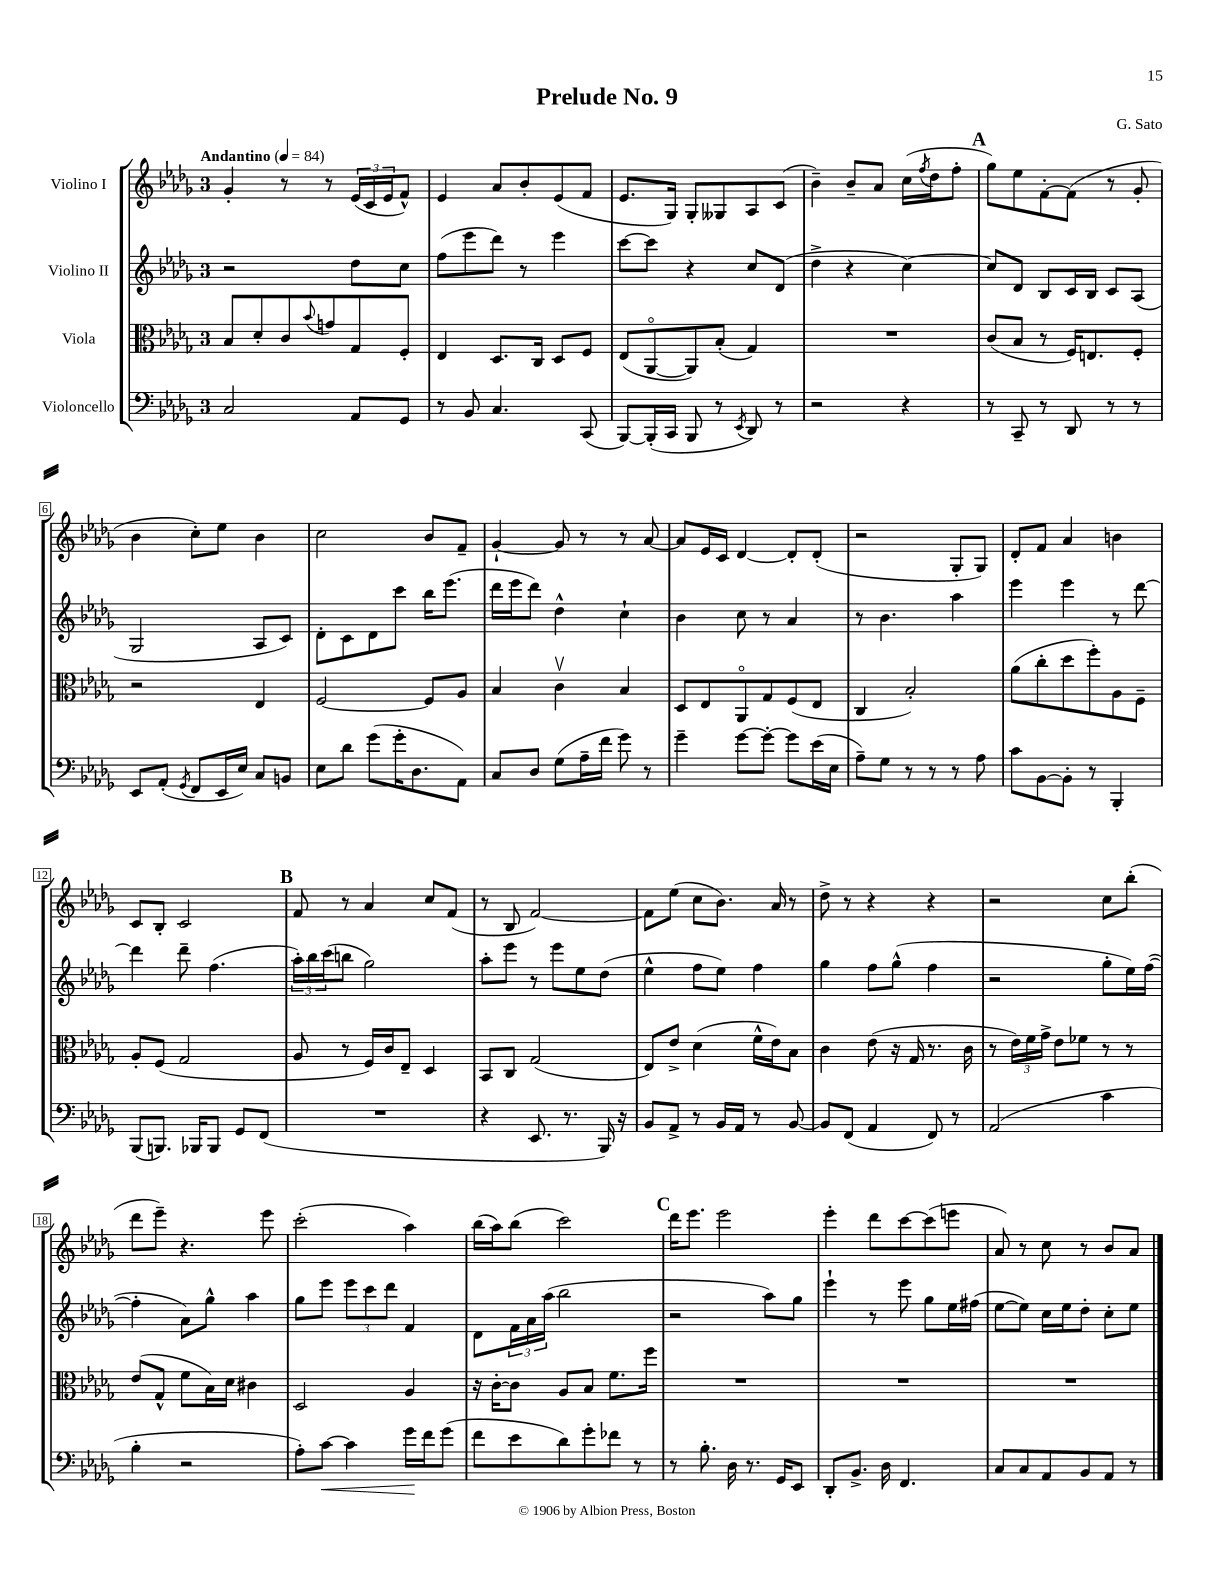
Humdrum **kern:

**kern	**kern	**kern	**kern
*staff4	*staff3	*staff2	*staff1
*clefF4	*clefC3	*clefG2	*clefG2
*k[b-e-a-d-g-]	*k[b-e-a-d-g-]	*k[b-e-a-d-g-]	*k[b-e-a-d-g-]
*M3/4	*M3/4	*M3/4	*M3/4
*MM84	*MM84	*MM84	*MM84
2C	8B-	2r	4g-'
.	8d-'	.	.
.	8c	.	8r
.	8qqb-	.	.
.	8g	.	8r
8AA-	8G-	8dd-	(24e-
.	.	.	24c
.	.	.	24e-
8GG-	8F'	8cc	8f^^)
=	=	=	=
8r	4E-	(8ff	4e-
8BB-	.	8eee-	.
4.C	8.D-	8ddd-)	8a-
.	.	8r	8b-'
.	16C	.	.
.	8D-	4eee-	(8e-
(8CC	8F	.	8f
=	=	=	=
[8BBB-)	(8E-	[8ccc	8.e-
(16BBB-']	[8AA-o	8ccc]	.
16CC	.	.	16G-)
8BBB-	8AA-])	4r	8G-'
8r	(8B-'	.	8G--
8qEE-	.	.	.
8DD-)	4G-)	8cc	8A-
8r	.	(8d-	(8c
=	=	=	=
2r	2.r	4dd-^	4b-~)
.	.	4r	8b-~
.	.	.	8a-
4r	.	[4cc)	(16cc
.	.	.	8qff
.	.	.	16dd-
.	.	.	8ff'
=	=	=	=
8r	(8c	8cc]	8gg-)
8CC~	8B-	8d-	8ee-
8r	8r	8B-	[8f'
8DD-	16F)	16c	(8f]
.	8.E	16B-	.
8r	.	8c	8r
8r	8F'	(8A-	8g-'
=	=	=	=
8EE-	2r	2G-	4b-
(8AA-'	.	.	.
8qGG-	.	.	.
8FF	.	.	8cc')
16EE-	.	.	8ee-
16E-)	.	.	.
8C	4E-	8A-	4b-
8BB	.	8c)	.
=	=	=	=
8E-	[2F	8d-'	2cc
8d-	.	8c	.
(8g-	.	8d-	.
16g-'	.	8ccc	.
8.D-	.	.	.
.	8F]	16bb-	8b-
.	.	(8.eee-	.
8AA-)	8A-	.	8f~
=	=	=	=
8C	4B-	16ddd-	[4g-`
.	.	16eee-	.
8D-	.	8ddd-)	.
(8G-	4cv	4dd-^^	8g-]
16A-~	.	.	8r
16f	.	.	.
8g-)	4B-	4cc`	8r
8r	.	.	[8a-
=	=	=	=
4g-~	8D-	4b-	8a-]
.	8E-	.	16e-
.	.	.	16c
[8g-	8AA-o	8cc	[4d-
8g-'_	8G-	8r	.
8g-]	(8F	4a-	8d-']
(16e-	8E-	.	(8d-'
16E-	.	.	.
=	=	=	=
8A-~)	4C	8r	2r
8G-	.	4.b-	.
8r	2B-')	.	.
8r	.	.	.
8r	.	4aa-	8G-'
8A-	.	.	8G-)
=	=	=	=
8c	(8a-	4eee-	8d-'
[8BB-	8cc'	.	8f
8BB-']	8dd-	4eee-	4a-
8r	8ff')	.	.
4BBB-'	8A-	8r	4b
.	8F~	[8ddd-	.
=	=	=	=
(8BBB-	8A-'	4ddd-]	8c
8.BBB)	(8F	.	8B-'
.	2G-	8ddd-~	2c
16BBB-	.	.	.
8BBB-	.	(4.ff	.
8GG-	.	.	.
(8FF	.	.	.
=	=	=	=
2.r	8A-	24aa-')	8f
.	.	24bb-	.
.	.	(24ccc	.
.	8r	8bb	8r
.	16F)	2gg-)	4a-
.	16c	.	.
.	8E-~	.	.
.	4D-	.	8cc
.	.	.	(8f
=	=	=	=
4r	8BB-	8aa-'	8r
.	8C	8eee-	8B-
8.EE-	(2G-	8r	[2f)
.	.	8eee-	.
8.r	.	.	.
.	.	8ee-	.
16BBB-)	.	(8dd-	.
16r	.	.	.
=	=	=	=
8BB-	8E-)	4ee-^^	8f]
8AA-^	8e-^	.	(8ee-
8r	(4d-	8ff	8cc
16BB-	.	8ee-)	8.b-)
16AA-	.	.	.
8r	16f^^	4ff	.
.	16e-)	.	16a-
[8BB-	8B-	.	8r
=	=	=	=
8BB-]	4c	4gg-	8dd-^
(8FF	.	.	8r
4AA-	(8e-	8ff	4r
.	16r	(8gg-^^	.
.	16G-	.	.
8FF)	8.r	4ff	4r
8r	.	.	.
.	16c	.	.
=	=	=	=
(2AA-	8r	2r	2r
.	24e-)	.	.
.	24f	.	.
.	24g-^	.	.
.	8e-	.	.
.	8f-	.	.
4c	8r	8gg-'	8cc
.	8r	16ee-)	(8bb-'
.	.	([16ff	.
=	=	=	=
4B-'	(8e-	4ff']	8ddd-
.	8G-^^	.	8eee-~)
2r	8f	8a-)	4.r
.	16B-)	8gg-^^	.
.	16d-	.	.
.	4c#	4aa-	.
.	.	.	8eee-
=	=	=	=
8A-')	2D-	8gg-	(2ccc'
[8c	.	8eee-	.
4c]	.	12eee-	.
.	.	12ccc	.
.	.	12ddd-	.
16g-	4A-	4f	4aa-)
16f	.	.	.
(8g-	.	.	.
=	=	=	=
8f	16r	8d-	(16bb-
.	[16c'	.	16aa-)
8e-	8c]	24f	(8bb-
.	.	24a-	.
.	.	(24aa-	.
8d-)	8A-	2bb-	2ccc)
8g-'	8B-	.	.
8f-	8.f	.	.
8r	.	.	.
.	16ff	.	.
=	=	=	=
8r	2.r	2r	16ddd-
.	.	.	8.eee-
8.B-'	.	.	.
.	.	.	2eee-
16D-	.	.	.
8.r	.	.	.
.	.	8aa-)	.
16GG-	.	.	.
8EE-	.	8gg-	.
=	=	=	=
8DD-'	2.r	4eee-`	4eee-'
8.BB-^	.	.	.
.	.	8r	8ddd-
16D-	.	.	.
4.FF	.	8eee-	[8ccc
.	.	8gg-	(8ccc]
.	.	16ee-	8eee
.	.	(16ff#	.
=	=	=	=
8C	2.r	[8ee-	8a-)
8C	.	8ee-])	8r
8AA-	.	16cc	8cc
.	.	16ee-	.
8BB-	.	8dd-'	8r
8AA-	.	8cc'	8b-
8r	.	8ee-	8a-
==	==	==	==
*-	*-	*-	*-
